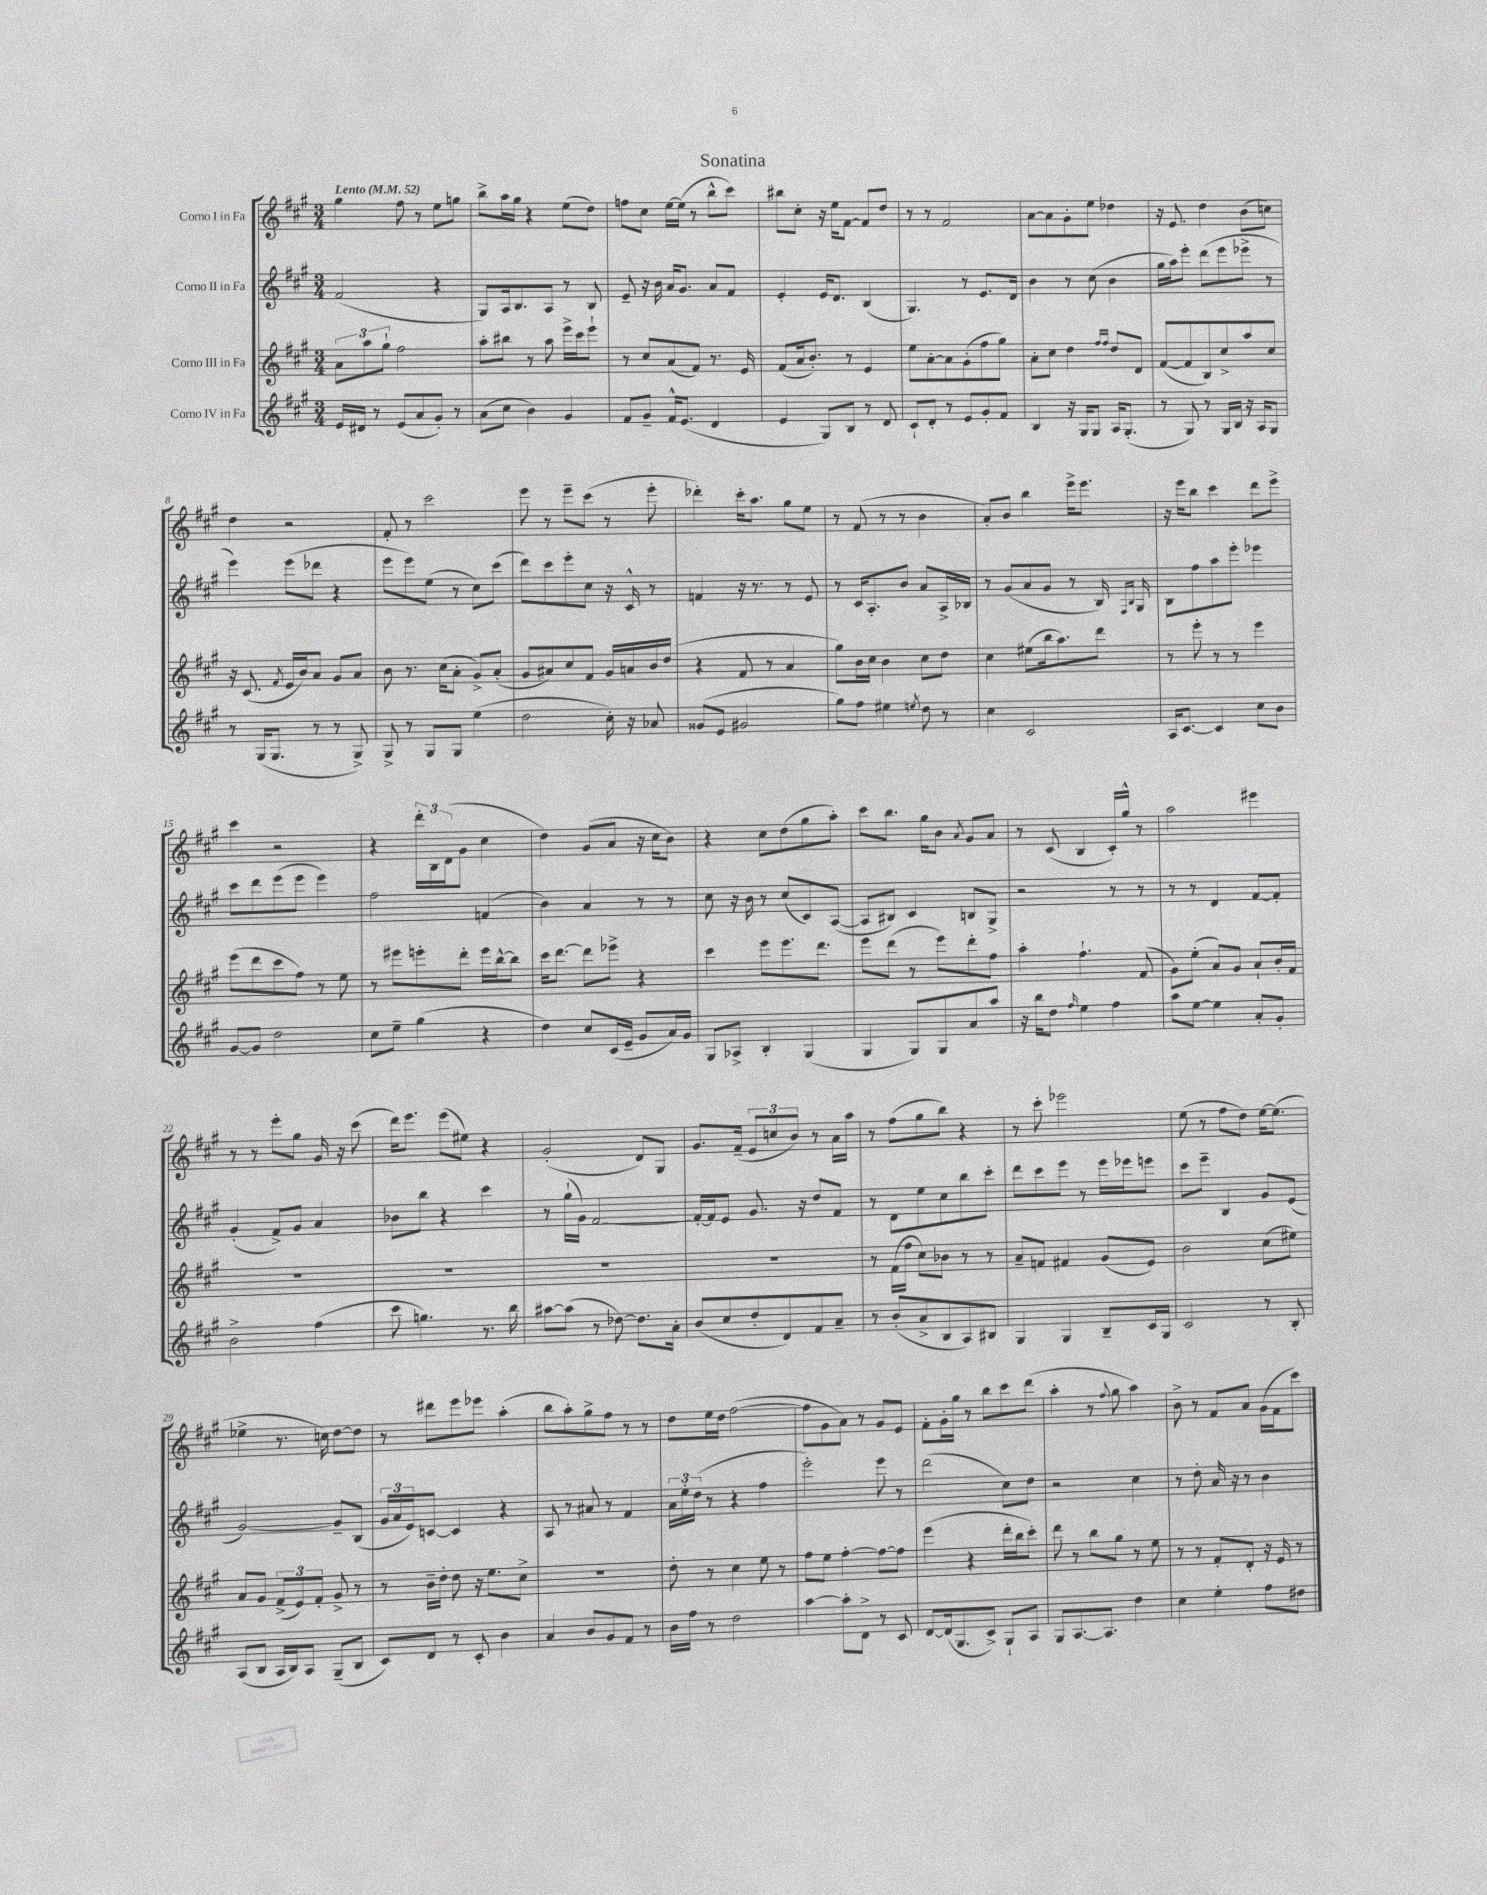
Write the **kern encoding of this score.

**kern	**kern	**kern	**kern
*staff4	*staff3	*staff2	*staff1
*clefG2	*clefG2	*clefG2	*clefG2
*k[f#c#g#]	*k[f#c#g#]	*k[f#c#g#]	*k[f#c#g#]
*M3/4	*M3/4	*M3/4	*M3/4
*MM52	*MM52	*MM52	*MM52
16e	12a	(2f#	4gg#
16d#	.	.	.
.	12aa	.	.
8r	.	.	.
.	12gg#`	.	.
(8e	2ff#	.	8ff#
8a	.	.	8r
8g#')	.	4r	8ee
8r	.	.	8gg
=	=	=	=
(8a	8aa'	8G#)	8bb^
8cc#	8bb#	16A	16aa
.	.	8.B	16gg#
4b)	8r	.	4r
.	8aa	8A	.
4g#	16eee^	8r	(8ee
.	16ccc#	.	.
.	8eee`	8B	8dd)
=	=	=	=
8f#	8r	8e~	8ff
8g#~	8cc#	16r	8cc#
.	.	16b	.
16f#^^	(8a	16a	[16ee
(8.e	.	8.g#	(16ee]
.	8f#)	.	8r
4d	8.r	8a	8bb^^
.	.	8f#	8ccc#)
.	16e	.	.
=	=	=	=
4e	(8f#	4e'	8bb#
.	16a	.	8cc#'
.	8.b')	.	.
8G#)	.	16e	16r
.	.	8.d	16ee
8B	8r	.	[8f#
8r	4e	(4B	8f#]
8d	.	.	8dd
=	=	=	=
8c#`	8ee	4.G#)	8r
8d'	[8a'	.	8r
8r	8a]	.	2f#
8e	(8g#'	8r	.
8g#'	8ff#	8.e	.
8f#	8gg#)	.	.
.	.	16d	.
=	=	=	=
4B	8a'	4b	[8a
.	8cc#	.	8a]
16r	4dd	8r	8g#'
16G#	.	.	.
8G#	.	(8cc#	8ee
.	16qqff#	.	.
.	16qqff#	.	.
16A	8dd	4b	4dd-
(8.G#'	.	.	.
.	8d	.	.
=	=	=	=
8r	([8f#	16gg#	16r
.	.	16aa)	8.e
8G#)	8f#]	8eee'	.
8r	8B)	(8ddd	4dd
16G#	8cc#^	8eee	.
16B	.	.	.
16r	8aa	8eee-^	(8b
16A	.	.	.
8G#	8cc#	8r	8cc)
=	=	=	=
8r	16r	4eee)	4dd
.	(8.c#	.	.
(16G#	.	.	.
8.G#	.	.	.
.	8qf#	.	.
.	16e	(8eee	2r
.	16b)	.	.
8r	8a	8ddd-	.
8r	8g#	4r	.
8G#^)	8a	.	.
=	=	=	=
8G#^	8b	8eee	8f#'
8r	8.r	8eee)	8r
8G#	.	(8ee	2ccc#
.	(16cc#	.	.
8G#	8a'	8r	.
(4ee	8g#^)	8cc#)	.
.	(8a'	(8ccc#	.
=	=	=	=
2dd	8g#	8ddd)	8eee
.	8a#)	8ccc#	8r
.	8cc#	8eee'	8eee~
.	8f#	8cc#	(8ccc#
16cc#')	16g#	16r	8r
16r	16a	16c#^^	.
8a-	16b	8r	8eee'
.	(16dd	.	.
=	=	=	=
(8g##	4r	4f	4ddd-')
8e	.	.	.
2g#	8f#	16r	16ccc#'
.	.	8.r	8.aa
.	8r	.	.
.	4a	8r	8gg#
.	.	8e	8ee
=	=	=	=
8gg#)	8gg#)	8r	8r
8ff#	16b	16c#	(8f#
.	16cc#	8.A'	.
4ee#	4b	.	8r
.	.	8b	8r
8qee	.	.	.
8dd	8cc#	8a	4b
8r	8dd	16A^	.
.	.	16B-	.
=	=	=	=
4cc#	4cc#	8r	8a')
.	.	(8g#	8b
2c#	(8ee#	8a	4bb
.	16bb	8g#	.
.	8.aa)	.	.
.	.	8r	16eee^
.	.	.	8.eee
.	8ddd	16B)	.
.	.	16qqF#	.
.	.	16qqB	.
.	.	16G#	.
=	=	=	=
16A	8r	8B	16r
[8.c#	.	.	16eee
.	8eee'	8ff#	8bb
4c#]	8r	8aa	4ccc#
.	8r	8eee'	.
8cc#	4eee	4eee-	8ddd
8b	.	.	8eee^
=	=	=	=
[8g#	(8eee	8ccc#	4ccc#
8g#]	8ddd	8ddd	.
2dd	8ccc#	(8eee	2r
.	8ff#)	8eee	.
.	8r	4eee)	.
.	8ee	.	.
=	=	=	=
8cc#	8r	2ff#	4r
8ee~	8eee#	.	.
(4gg#	8eee'	.	24ddd'
.	.	.	24B
.	.	.	(24d
.	8ddd'	.	8g#
4r	16eee	(4f	4cc#
.	[16bb^^	.	.
.	8bb]	.	.
=	=	=	=
4dd)	16ccc#	4b)	4dd)
.	[8.ddd	.	.
8cc#	8ddd]	4a	(8g#
(16c#	8eee-^	.	8a
16e~	.	.	.
8g#	4r	8r	16r
.	.	.	16cc#
16a)	.	8r	8b)
16g#	.	.	.
=	=	=	=
8G#	4ccc#	8cc#	4r
8A-^	.	16r	.
.	.	16b	.
4B'	8eee	8r	8cc#
.	8.eee	(8cc#	(8dd
(4G#	.	8c#)	8gg#
.	8.ddd	.	.
.	.	([8A	8aa')
=	=	=	=
4G#	8eee	8A]	8ccc#
.	(8ddd	8B#)	8.bb
8G#)	8r	4c#	.
.	.	.	16gg#
8G#	8eee)	.	8b
.	.	.	8qa
8a	8ddd'	8B	8g#
8aa	8ff#	8G#^	8a
=	=	=	=
16r	4aa'	2r	8r
16bb	.	.	.
8dd	.	.	(8c#
16qqff#	.	.	.
4ee	4.ff#`	.	4B
4ff#	.	8r	16c#')
.	.	.	16gg#^^
.	(8f#	8r	8r
=	=	=	=
8aa	8g#)	8r	2aa
[8ee	(8ee'	8r	.
4ee]	8a)	4d	.
.	8g#	.	.
8a'	8a`	[8f#	4eee#
8g#'	16b'	8f#']	.
.	16f#	.	.
=	=	=	=
2b^	2.r	(4g#'	8r
.	.	.	8r
.	.	8f#^)	8eee'
.	.	8g#	8gg#
(4ff#	.	4a	16g#
.	.	.	16r
.	.	.	(8ccc#
=	=	=	=
8ccc#	2.r	8b-	16ddd)
.	.	.	8.eee
4.gg)	.	8bb	.
.	.	4r	(8eee
.	.	.	8ee#)
8.r	.	4ccc#	4r
16bb	.	.	.
=	=	=	=
[8aa#	2.r	8r	(2g#'
(8aa#]	.	(16gg#`	.
.	.	16g#)	.
8r	.	[2f#	.
[8dd-)	.	.	.
8.dd-]	.	.	8d)
.	.	.	8G#
16a'	.	.	.
=	=	=	=
(8b	2.r	16f#'_	8.g#
.	.	16f#]	.
8cc#	.	8e	.
.	.	.	(16f#~
8dd'	.	8.g#	12e
.	.	.	12cc
8d)	.	.	.
.	.	.	12b)
.	.	16r	.
8f#	.	8dd	8r
8a~	.	8f#	16a
.	.	.	16aa
=	=	=	=
8r	8r	8r	8r
(8b'	(16f#	8d	(8ff#
.	16ff#	.	.
8a^	8cc#)	8ee	8gg#
8B	8b-	8cc#	8bb)
8A)	8r	8bb	4r
8B#	8r	8ccc#'	.
=	=	=	=
4G#	8a~	8ddd	8r
.	8f	8ccc#	8ccc#'
4G#	4f#	8eee	2eee-
.	.	8r	.
8B~	(8g#	16eee	.
.	.	16eee-	.
16c#	8e)	8eee	.
16G#	.	.	.
=	=	=	=
2c#	2b	8ccc#	(8ee
.	.	8eee~	8r
.	.	4B	8ff#
.	.	.	8dd)
8r	(8cc#	8g#	[16ee
.	.	.	(8.ee]
8B'	8ee#)	(8e	.
=	=	=	=
(8A	8a	[2g#)	4ee-^
8B	8g#	.	.
16A	(12f#^	.	8.r
16B)	.	.	.
.	12e)	.	.
8A	.	.	.
.	12f#'	.	.
.	.	.	16cc)
(8G#~	8g#^	8g#~]	[8dd
8B	8r	(8B	8dd]
=	=	=	=
8c#)	8r	24g#	8r
.	.	24a	.
.	.	24e)	.
8d	16b~	[8c	8ddd#
.	16dd'	.	.
8r	8dd	4c]	8eee
8c#'	16r	.	8eee-
.	8.ee	.	.
4b	.	4r	(4aa'
.	8cc#^	.	.
=	=	=	=
4a	2.r	8A	8bb
.	.	8r	8aa')
8b	.	8a#	8gg#^
8g#	.	8r	8ff#
8f#	.	4f#	8r
8r	.	.	8r
=	=	=	=
16b	8dd'	24a	8dd
.	.	24ee'	.
16ff#	.	.	.
.	.	(24dd	.
8r	8r	8r	16ee
.	.	.	16dd
2dd	4cc#	4r	([2ff#
.	8ee	4ff#	.
.	8r	.	.
=	=	=	=
[4aa	8ff#	2eee')	8ff#]
.	8ee	.	8g#
8aa']	[4ff#'	.	8a)
8d^	.	.	8r
8r	8ff#_	8eee	8g#
8c#	8ff#]	8r	8e
=	=	=	=
[8d	(4eee	(2ddd	8f#'
(16d]	.	.	16g#'
8.G#	.	.	16gg#
.	4r	.	8r
8c#^)	.	.	8bb
8G#`	16ddd'	8cc#)	8ccc#
.	16bb	.	.
8A	8ccc#')	8dd	(8ddd
=	=	=	=
8G#	8ddd	2r	4aa'
[8.A	8r	.	.
.	8bb	.	8r
8.A]	.	.	.
.	.	.	8qqff#
.	8gg#	.	8gg#
4dd	8r	4cc#	4aa)
.	8ee	.	.
=	=	=	=
4cc#	8r	8r	8b^
.	8r	8dd'	8r
4ee'	8f#'	16a	8f#
.	.	16r	.
.	8d'	8r	8a
8ff#	16r	4b	(16g#
.	16e	.	16f#
8dd#	8r	.	8ccc#)
==	==	==	==
*-	*-	*-	*-
